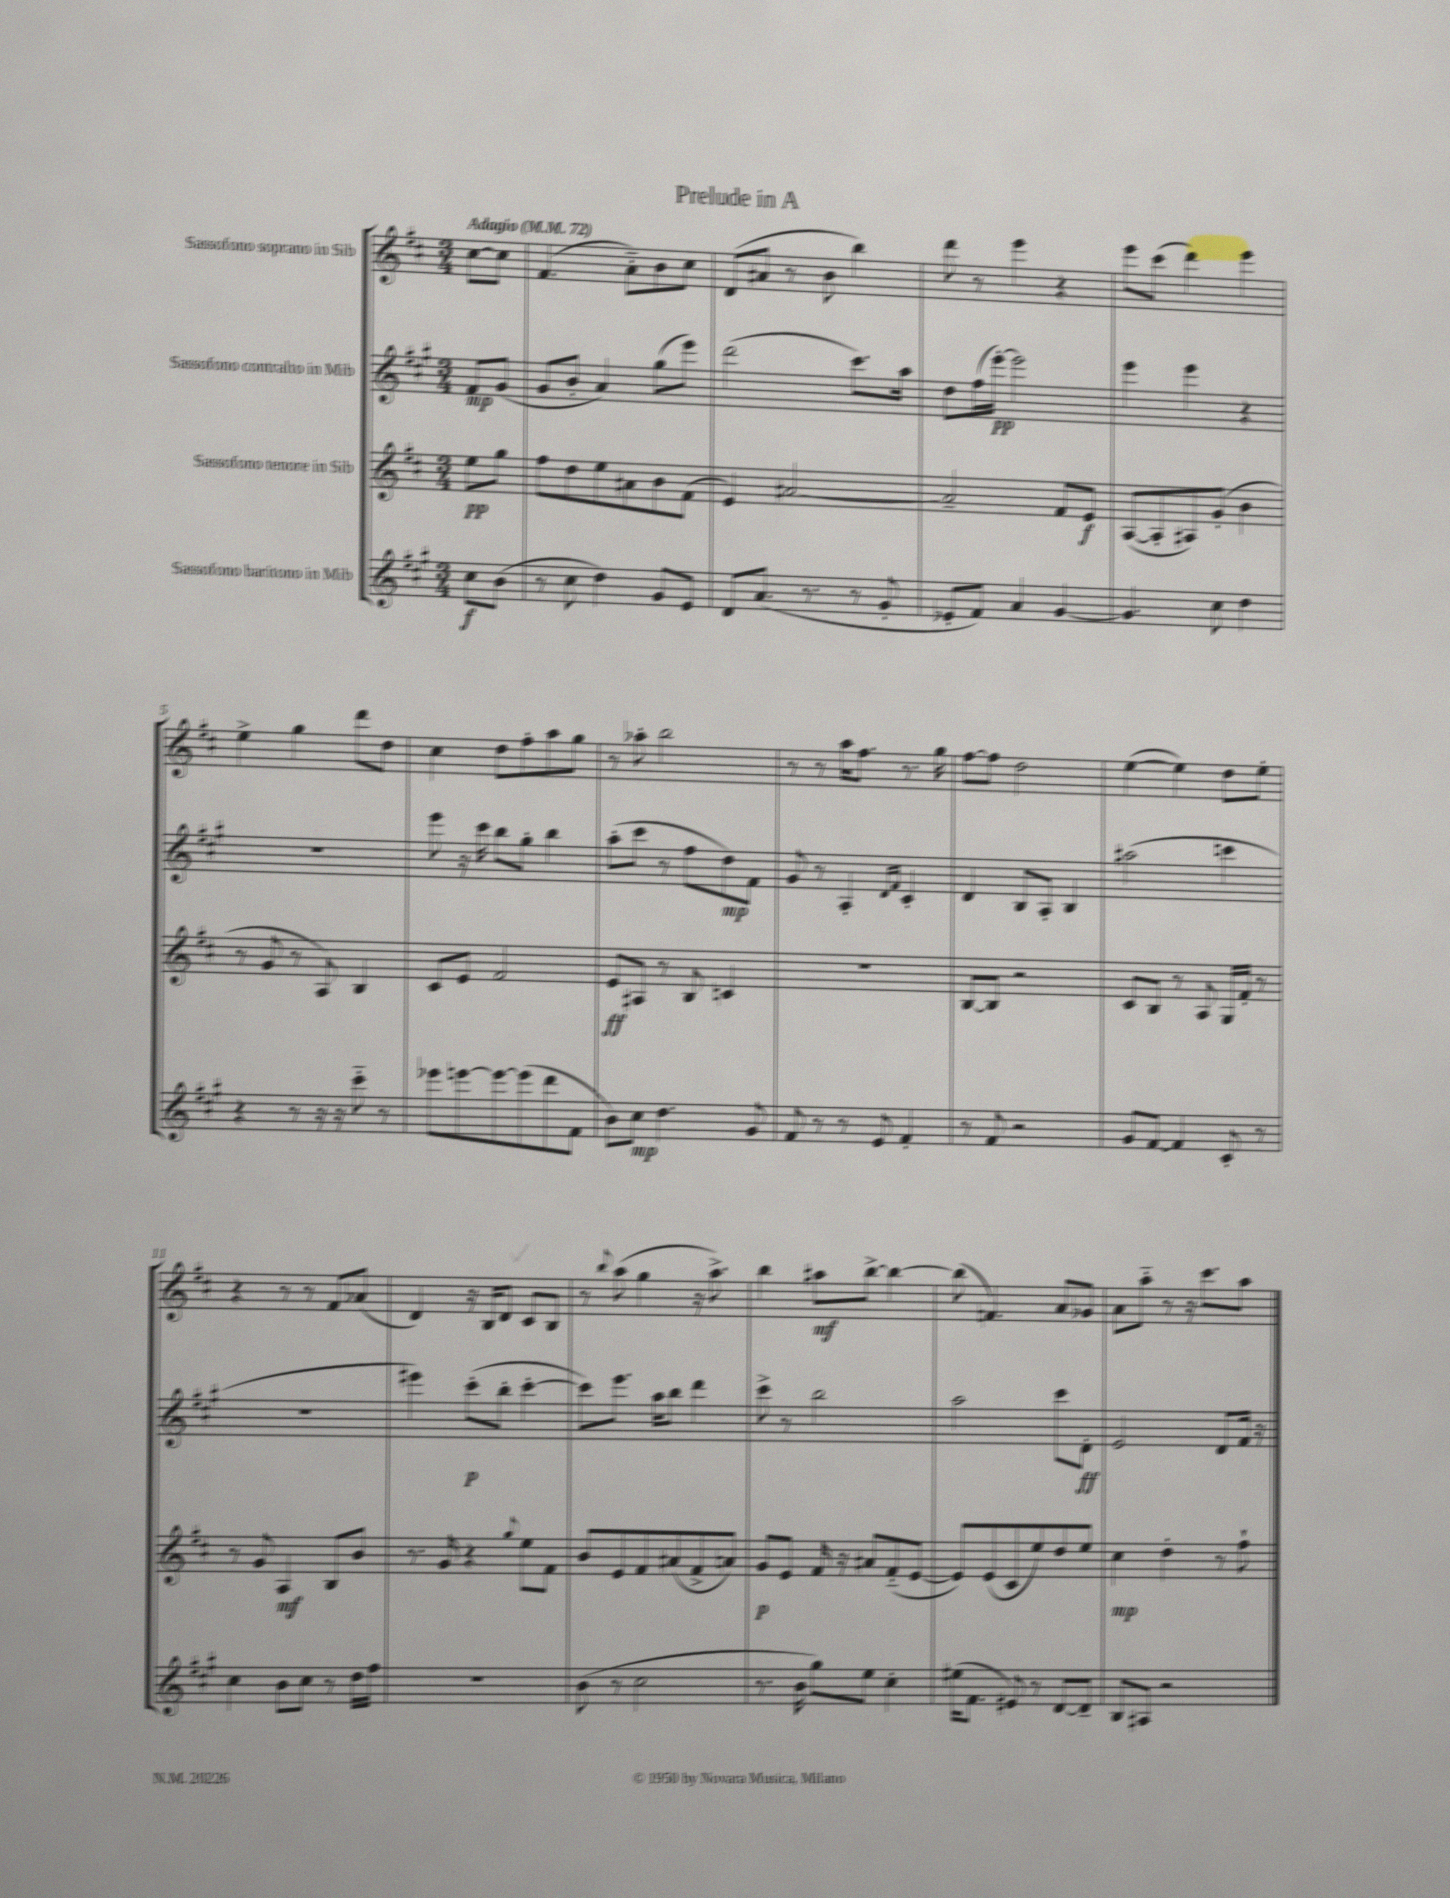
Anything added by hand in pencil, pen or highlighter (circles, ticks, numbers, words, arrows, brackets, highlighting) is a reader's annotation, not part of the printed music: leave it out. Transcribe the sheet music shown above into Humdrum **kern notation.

**kern	**kern	**kern	**kern
*staff4	*staff3	*staff2	*staff1
*clefG2	*clefG2	*clefG2	*clefG2
*k[f#c#g#]	*k[f#c#]	*k[f#c#g#]	*k[f#c#]
*M3/4	*M3/4	*M3/4	*M3/4
*MM72	*MM72	*MM72	*MM72
8cc#	8ee	8f#	[8cc#
(8b	8gg	(8g#	8cc#]
=	=	=	=
8r	8ff#	8g#	(4.f#
8cc#	8dd	8b'	.
4dd)	8ee	4a)	.
.	8a#	.	8a'~)
8g#	8b	(8gg#	8b
8e	(8f#	8eee)	8cc#
=	=	=	=
8d	4e)	(2ddd	(8d
(8.a	.	.	8a#
.	[2a#	.	8r
8.r	.	.	.
.	.	.	8b
8r	.	8.ccc#)	4bb)
8g#'	.	.	.
.	.	16aa	.
=	=	=	=
8e-'	2a#~]	8dd	8ddd
8f#)	.	(16ff#	8r
.	.	[16eee')	.
4a	.	2eee]	4eee
[4g#	8f#	.	4r
.	8e	.	.
=	=	=	=
4.g#]	([8A	4eee	8eee
.	8A']	.	(8ccc#
.	8A#)	4eee	4ddd)
8cc#	(8g'	.	.
4dd	4b	4r	4eee
=	=	=	=
4r	8r	2.r	4ee^
.	8g	.	.
8r	8r	.	4gg
16r	8A)	.	.
16r	.	.	.
8ccc#'~	4B	.	8ddd
8r	.	.	8dd
=	=	=	=
8eee-	8c#	8eee	4cc#
[8eee	8e	16r	.
.	.	16ccc#	.
8eee_	2f#	8bb	8dd
(8eee]	.	8gg#'	8ff#'
8ddd	.	4bb	8aa
8f#	.	.	8gg
=	=	=	=
8b)	8e	(8aa'	8r
8cc#	8A#	8ccc#	8aa-'
4.dd	8r	8r	2bb
.	8B	8ff#	.
.	4c	8dd)	.
8g#	.	8f#	.
=	=	=	=
8f#	2.r	8g#	8r
8r	.	8r	8r
8r	.	4A'	16aa
.	.	.	8.ff#
8e	.	.	.
.	.	16qqd	.
.	.	16qqf#	.
4f#'	.	4c#'	8.r
.	.	.	16gg
=	=	=	=
8r	[8B	4d	[8ff#
8f#	8B]	.	8ff#]
2r	2r	8B	2dd
.	.	8A'	.
.	.	4B	.
=	=	=	=
8g#	8c#	(2aa#	([4ee
[8f#	8B	.	.
4f#]	8r	.	4ee])
.	8A	.	.
8c#'	16G	4ccc	8dd
.	16f#'	.	.
8r	8r	.	8ee'
=	=	=	=
4cc#	8r	2.r	4r
.	8g	.	.
8b	4A	.	8r
8cc#	.	.	8r
8r	8B	.	8f#
16dd	8b	.	(8a-
16ff#	.	.	.
=	=	=	=
2.r	8.r	4eee#)	4d)
.	16g	.	.
.	4r	(8ccc#'	16r
.	.	.	16B
.	.	8bb'	8d
.	8qqgg	.	.
.	8ee	[4ccc#'	8c#
.	8f#	.	8B
=	=	=	=
(8b	8b	8ccc#])	8r
.	.	.	8qqbb
8r	8e	8.eee	(8aa
2cc#	8f#	.	4gg
.	.	16aa	.
.	(8a#	8bb	.
.	8f#^	4ddd	16r
.	.	.	8.aa^)
.	8a)	.	.
=	=	=	=
8.r	8g	8ccc#^	4bb
.	8e	8r	.
16b	.	.	.
8gg#)	16f#	2bb	8aa#
.	16r	.	.
8ee	8a#	.	[8bb^
4cc#'	(8f#'~	.	4bb_
.	[8e	.	.
=	=	=	=
(16ee#	8e])	2aa	(8bb]
8.f#	.	.	.
.	(8e	.	4.f)
8e#)	8c#	.	.
8r	8ee)	.	.
[8d	8dd	8ccc#	8a
8d~]	8ee	8d'	8g-
=	=	=	=
8B	4cc#	2e	8a
8A#	.	.	8aa'~
2r	4dd'	.	8r
.	.	.	16r
.	.	.	8.ccc#
.	8r	8d	.
.	8ff#`	16f#	8aa
.	.	16r	.
==	==	==	==
*-	*-	*-	*-
